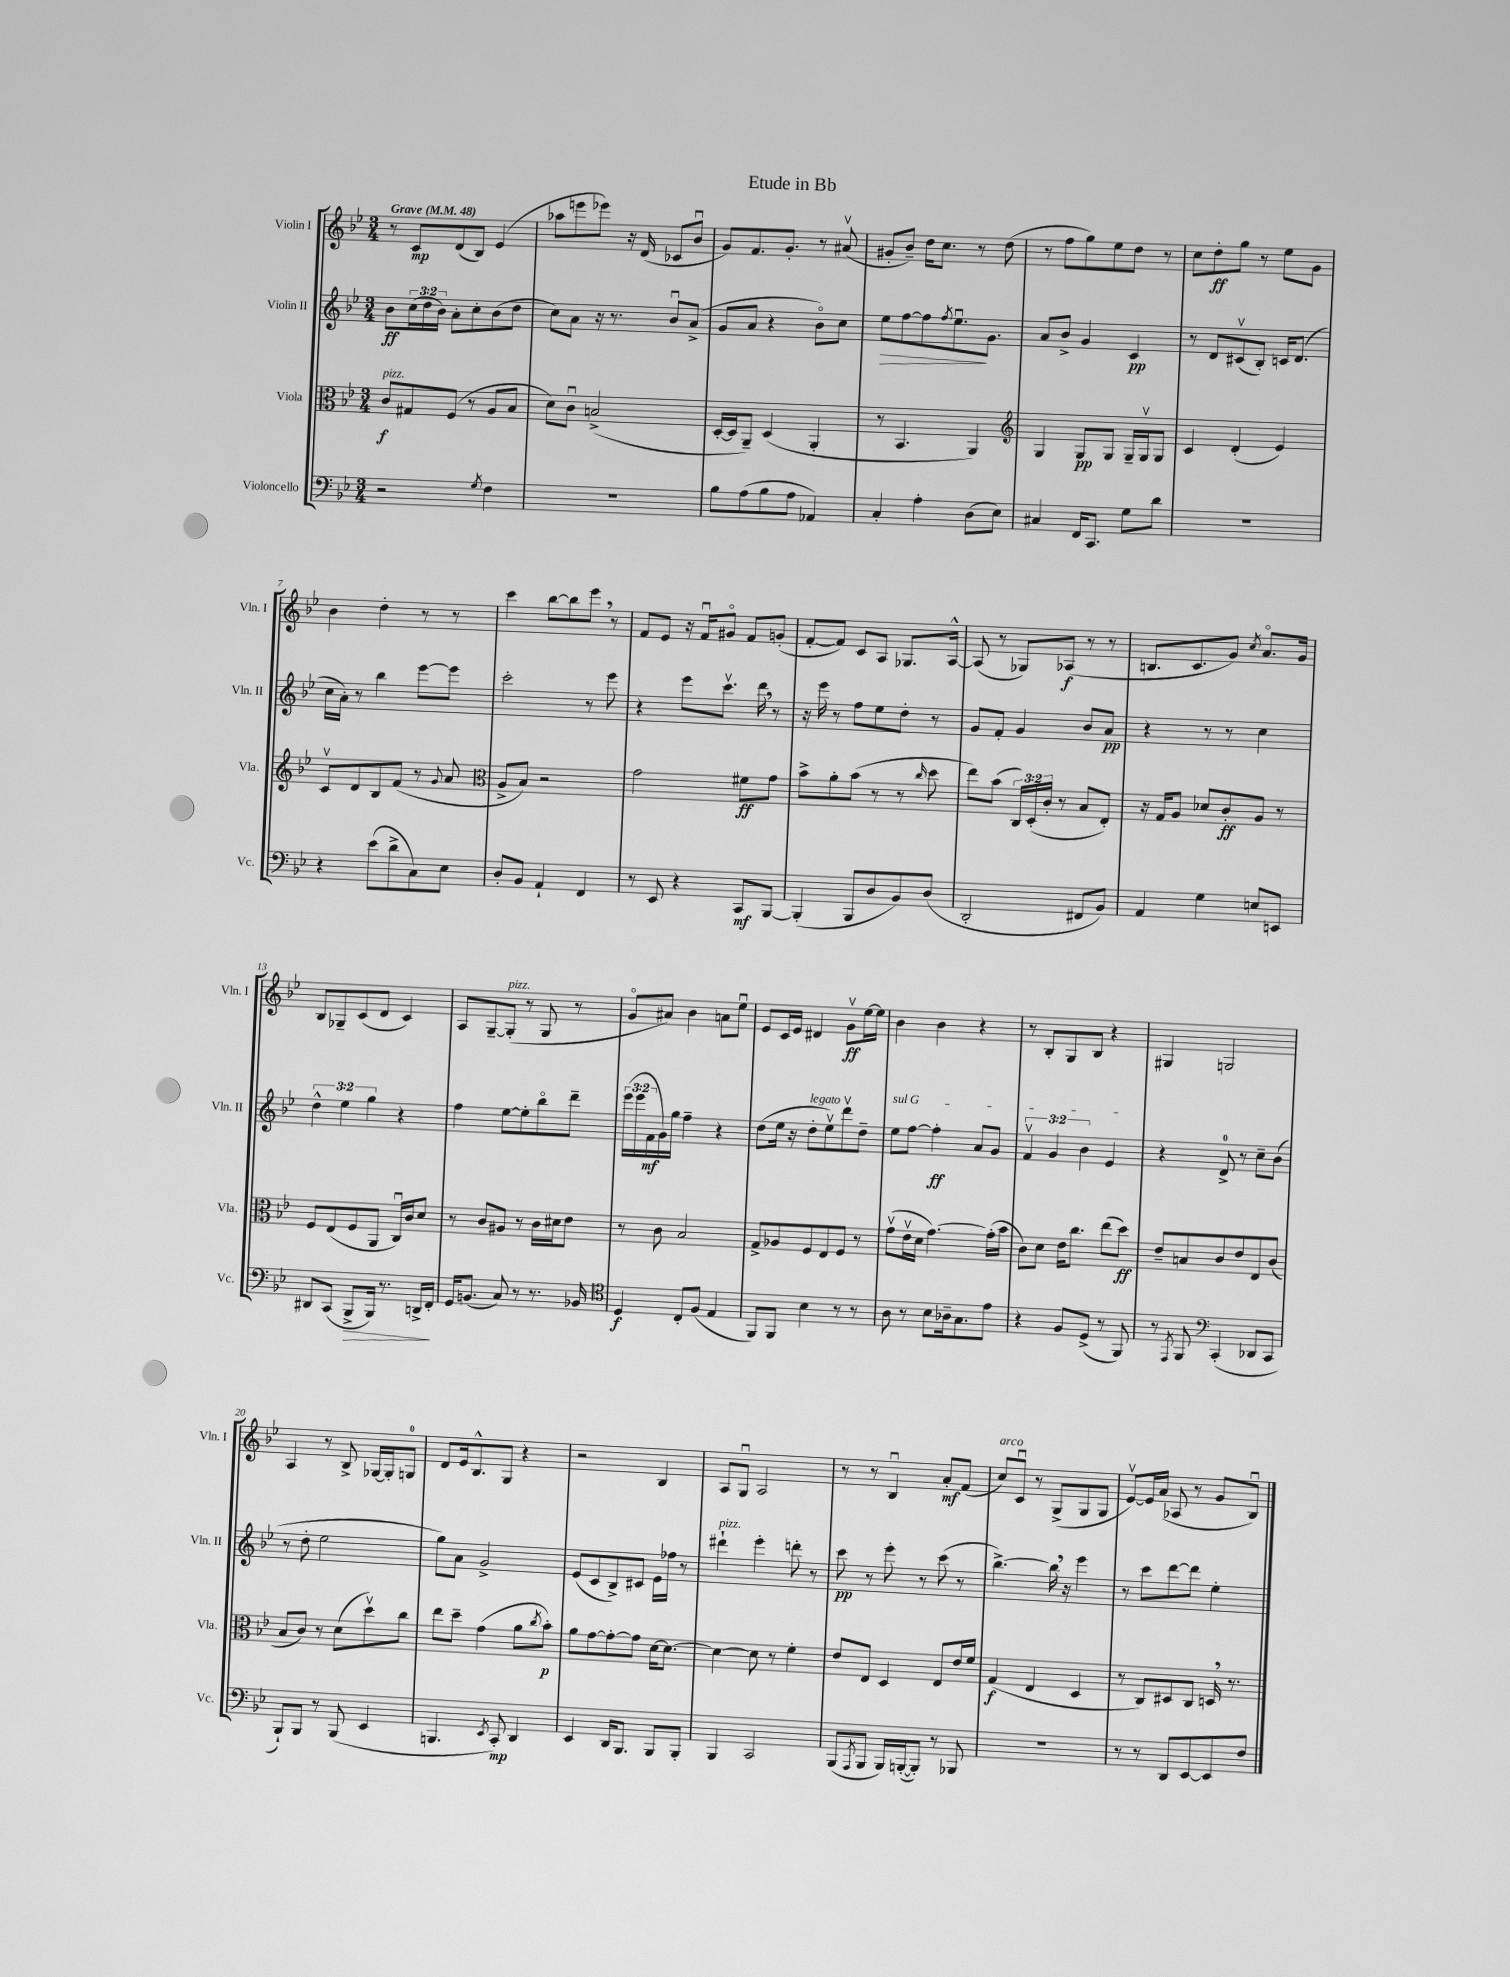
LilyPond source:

\header { title = "Etude in Bb" }
<<
\new StaffGroup <<
\new Staff = "s0" \with { instrumentName = "Violin I" shortInstrumentName = "Vln. I" } {
    \clef treble \key bes \major \numericTimeSignature \time 3/4 \tempo "Grave" 4 = 48
    r8 c'8\mp d'8( bes8) ees'4( |
    aes''8 e'''8 ees'''8) r16 d'16( ces'8 bes'8\downbow |
    g'8) f'8. g'8.-. r8 ais'8\upbow( |
    gis'8-. bes'8--) d''16 c''8. r8 d''8( |
    r8 f''8 g''8) ees''8 d''8 r8 |
    c''8 d''8-.\ff g''8 r8 ees''8 g'8 |
    bes'4 d''4-. r8 r8 |
    c'''4 bes''8~ bes''8 ees'''8 \breathe r8 |
    f'8 ees'8 r16 f'16\downbow gis'8\flageolet f'8 g'8-.( |
    f'8~-. f'8) c'8 a8 ges8. a16~-^ |
    a8( r8 ges8) aes8\f( r8 r8 |
    b8. c'8. g'8) \acciaccatura { c''8 } a'8.\flageolet g'16 |
    bes8 ges8-- c'8( d'8 c'4) |
    a8 g8~-- g8-.^\markup { \italic "pizz." }( r8 g8 r8 |
    g'8\flageolet ais'8) bes'4 a'8 ees''8\downbow |
    ees'8 c'16 ees'16 dis'4 g'8\upbow\ff ees''16~ ees''16 |
    bes'4 bes'4 r4 |
    r8 bes8-. g8 bes8 r4 |
    gis4 g2 |
    a4 r8 bes8-> ges16~ ges16-. g8-0 |
    d'8 ees'16 bes8.-^ g8 r4 |
    r2 bes4 |
    a8 g8\downbow a2 |
    r8 r8 bes4\downbow a'8-.\mf f'8( |
    c''8^\markup { \italic "arco" }) c'8\downbow r8 g8->( g8 g8 |
    ees'8~\upbow) ees'16 a'16( aes8 r8 g'8 bes8\downbow) \bar "|." |
}
\new Staff = "s1" \with { instrumentName = "Violin II" shortInstrumentName = "Vln. II" } {
    \clef treble \key bes \major \numericTimeSignature \time 3/4 \override Staff.TupletNumber.text = #tuplet-number::calc-fraction-text
    bes'8\ff \tuplet 3/2 { c''16( d''16 bes'16) } a'8-. c''8-. bes'8( d''8 |
    c''8) a'8 r16 r8. bes'8\downbow a'8->( |
    g'8 a'8 r4 bes'8\flageolet) c''8 |
    ees''8\> f''8~ f''8 \acciaccatura { f''8 } ees''8.\downbow\! g'8. |
    a'8 bes'8-> g'4 c'4\pp |
    r8 d'8 cis'8\upbow( bes8-.) c'16 d'8.( |
    c''16 a'16-.) r8 bes''4 ees'''8~ ees'''8 |
    c'''2-. r8 ees'''8 |
    r4 ees'''8 c'''8.\upbow d'''16 \breathe r8 |
    r16 ees'''16 r8 f''8 ees''8 d''8-. r8 |
    g'8 f'8-. g'4 bes'8 a'8\pp |
    r4 r8 r8 c''4 |
    \tuplet 3/2 { d''4-^ ees''4 g''4 } r4 |
    f''4 ees''8~ ees''8-. bes''8\flageolet d'''8-- |
    \tuplet 3/2 { ees'''16( ees'''16 f'16\mf } g'16) g''16 f''4-- r4 |
    d''8( ees''16 r16 d''8-.^\markup { \italic "legato" } ees''8\upbow) d'''8\upbow d''8-- |
    \once \override TextSpanner.bound-details.left.text = \markup { \italic "sul G" } ees''8\startTextSpan f''8~ f''4-.\ff a'8 g'8 |
    \tuplet 3/2 { f'4\upbow g'4 bes'4 } ees'4\stopTextSpan |
    r4 d'8-0-> r8 c''8-- bes'8( |
    r8 d''8-. ees''2 |
    g''8) a'8 g'2-> |
    ees'8( c'8 bes8->) cis'8 ees'16 fes''16 r8 |
    dis'''4-!^\markup { \italic "pizz." } ees'''4-. d'''8-. r8 |
    c'''8\pp r8 ees'''8-. r8 c'''8( r8 |
    bes''4.~->) bes''16 \breathe r16 ees'''4 |
    r8 c'''8 d'''8~ d'''8 ees''4-. \bar "|." |
}
\new Staff = "s2" \with { instrumentName = "Viola" shortInstrumentName = "Vla." } {
    \clef alto \key bes \major \numericTimeSignature \time 3/4 \override Staff.TupletNumber.text = #tuplet-number::calc-fraction-text
    c'8\f^\markup { \italic "pizz." } gis8 f8( r8 a8 bes8 |
    d'8) c'8\downbow b2->( |
    d16~-. d16 a,8--) d4( a,4-. |
    r8 bes,4. a,4) |
    \clef treble g4 g8\pp g8 g16-- g16\upbow g8 |
    c'4 d'4-.( ees'4) |
    c'8\upbow d'8 bes8 f'8( r8 \appoggiatura { g'8 } a'8 |
    \clef alto a8-> bes8) r2 |
    g'2 fis'8\ff g'8 |
    bes'8-> a'8-. bes'8( r8 r8 \grace { c''16 } d''8 |
    ees''8) bes'8( \tuplet 3/2 { c16) d16-.( c'16-. } r8 bes8 ees8-.) |
    r16 g16 a8 des'8 c'8-.\ff a8 r8 |
    f8 ees8( f8 a,8 c16\downbow) c'16 d'8 |
    r8 c'8 ais8 r8 c'16 dis'16 ees'8 |
    r8 c'8 bes2 |
    g8-> aes8 f8 ees8 f8 r8 |
    g'8\upbow( ees'16\upbow d'16 g'4.~) g'16-.( bes'16 |
    c'8) d'8 ees'16 c''8. ees''8( d''8\ff) |
    ees'8-- b8 c'8 ees'8 ees8 c'8( |
    bes8 c'8) r8 d'8( d''8\upbow) c''8 |
    ees''8 d''8-- g'4( a'8 \acciaccatura { c''8 } bes'8-.\p) |
    a'8 g'8~ g'8~-. g'8 d'16~ d'8.~ |
    d'4~ d'8 r8 f'4-. |
    ees'8 ees8 d4 ees8 ees'16 f'16 |
    g4\f( ees4 d4 |
    r8 c8) dis8 c8 d16 \breathe r8. \bar "|." |
}
\new Staff = "s3" \with { instrumentName = "Violoncello" shortInstrumentName = "Vc." } {
    \clef bass \key bes \major \numericTimeSignature \time 3/4
    r2 \acciaccatura { g8 } f4 |
    R2. |
    bes8 a8( bes8 a8 aes,4) |
    c4-. a4-. d8( ees8) |
    cis4 f,16 c,8. g8 d'8 |
    R2. |
    r4 ees'8( d'8-> c8) ees8 |
    d8-. bes,8 a,4-! f,4 |
    r8 ees,8 r4 c,8\mf bes,,8~ |
    bes,,4-.( bes,,8 d8 bes,8) d8( |
    d,2-. fis,8 bes,8) |
    a,4 g4 e8 e,8 |
    dis,8 c,8( bes,,8->\> bes,,16) r8. d,16-> f,16-.\! |
    g,16 b,8.( c8) r8 r8. bes,16 |
    \clef tenor d4\f c8-. f8( ees4 |
    f,8) f,8 bes4 r8 r8 |
    a8 r8 bes8 aes16-- g8. ees'8 |
    r4 f8 d8->( r8 f,8) |
    r8 \acciaccatura { ees,8 } f,8 \clef bass c,4-.( des,8 c,8 |
    bes,,8-!) bes,,8 r8 bes,,8( ees,4 |
    b,,4. \acciaccatura { ees,8 } c,8-.\mp) d,4 |
    ees,4 d,16 bes,,8. bes,,8 bes,,8-. |
    bes,,4 c,2 |
    bes,,8( \acciaccatura { a,,8 } bes,,8 bes,,16) b,,16~-.( b,,8-.) r8 bes,,8 |
    R2. |
    r8 r8 d,8 ees,8~ ees,8 f8 \bar "|." |
}
>>
>>
